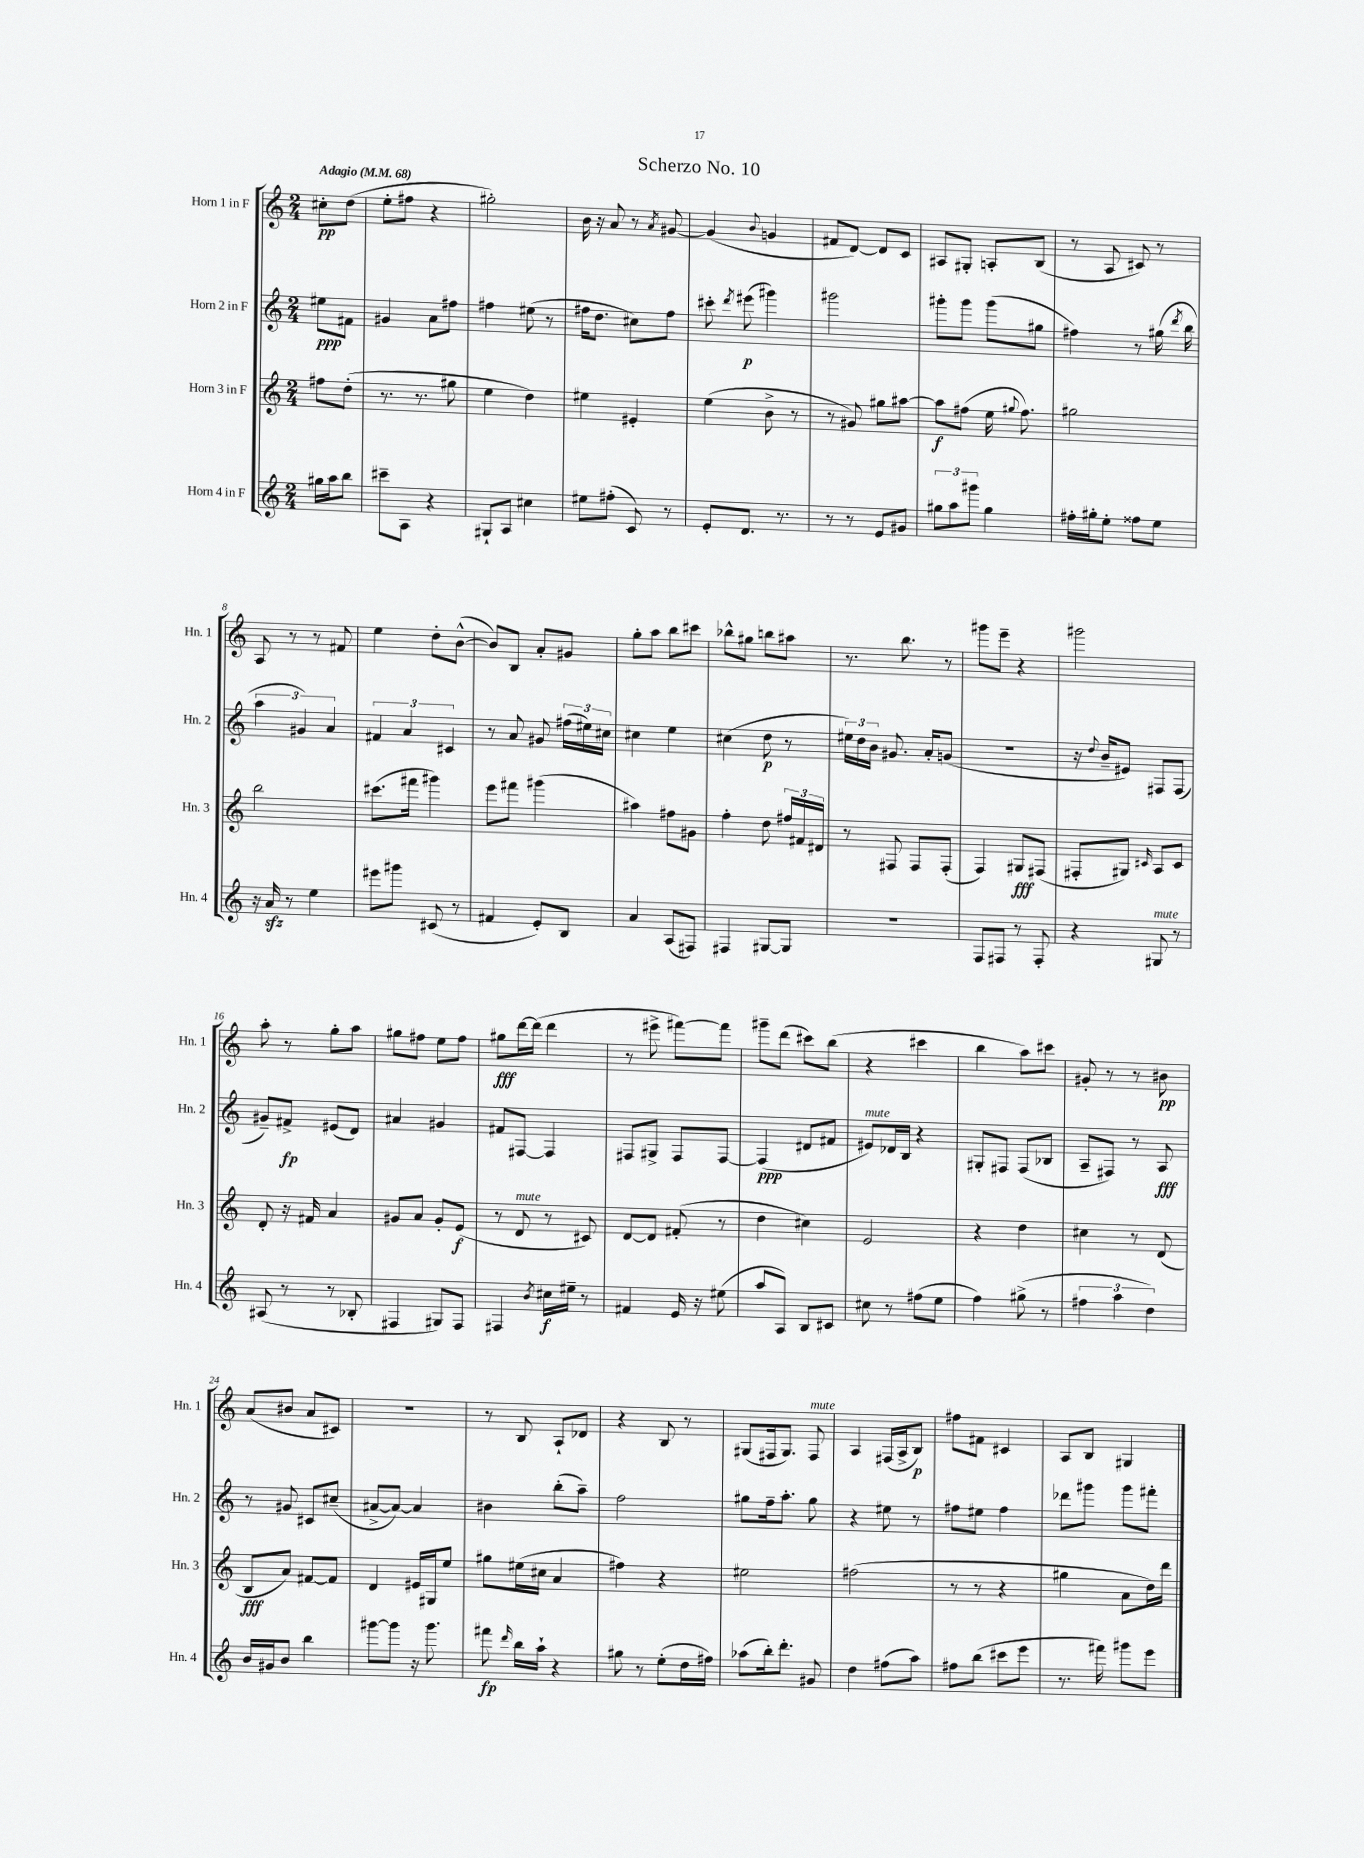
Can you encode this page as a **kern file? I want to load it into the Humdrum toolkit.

**kern	**dynam	**kern	**dynam	**kern	**dynam	**kern	**dynam
*part4	*part4	*part3	*part3	*part2	*part2	*part1	*part1
*staff4	*staff4	*staff3	*staff3	*staff2	*staff2	*staff1	*staff1
*I"Horn 4 in F	*	*I"Horn 3 in F	*	*I"Horn 2 in F	*	*I"Horn 1 in F	*
*I'Hn. 4	*	*I'Hn. 3	*	*I'Hn. 2	*	*I'Hn. 1	*
*clefG2	*	*clefG2	*	*clefG2	*	*clefG2	*
*k[]	*	*k[]	*	*k[]	*	*k[]	*
*M2/4	*	*M2/4	*	*M2/4	*	*M2/4	*
*MM68	*	*MM68	*	*MM68	*	*MM68	*
=	=	=	=	=	=	=	=
!	!	!	!	!	!	!LO:TX:a:B:t=Adagio	!
16gg#X\LL	.	8ff#X\L	.	8ee#X\L	ppp	8cc#X'\L	pp
16aa\J	.	.	.	.	.	.	.
8bb\J	.	(8dd'\J	.	8f#X\J	.	(8dd\J	.
=1	=1	=1	=1	=1	=1	=1	=1
8ccc#X~\L	.	8.r	.	4g#X/	.	8ee'\L	.
8A\J	.	.	.	.	.	8ff#X\J	.
.	.	8.r	.	.	.	.	.
4r	.	.	.	8a\L	.	4r	.
.	.	8gg#X\	.	8ff#X\J	.	.	.
=2	=2	=2	=2	=2	=2	=2	=2
8G#X`/L	.	4ee\	.	4ff#X\	.	2gg#X'\)	.
8A/J	.	.	.	.	.	.	.
4cc#X\	.	4dd\)	.	(8ee#X\	.	.	.
.	.	.	.	8r	.	.	.
=3	=3	=3	=3	=3	=3	=3	=3
8ee#X\L	.	4ee#X\	.	16ff#X\KL	.	16b\	.
.	.	.	.	8.dd\J	.	16r	.
(8ff#X'\J	.	.	.	.	.	8a/	.
8c/)	.	4e#X'/	.	8cc#X\L)	.	8r	.
.	.	.	.	.	.	8qa/	.
8r	.	.	.	8ff#\J	.	[8g#X/	.
=4	=4	=4	=4	=4	=4	=4	=4
8e'/L	.	(4ee\	.	8ccc#X'\	.	(4g#/]	.
.	.	.	.	8qddd/	.	.	.
8.d/J	.	.	.	(8eee#X\	p	.	.
.	.	.	.	.	.	8qqb/	.
.	.	8b^\	.	4ggg#X\)	.	4gn/	.
8.r	.	.	.	.	.	.	.
.	.	8r	.	.	.	.	.
=5	=5	=5	=5	=5	=5	=5	=5
8r	.	8r	.	2ggg#X\	.	8f#X/L	.
8r	.	8g#X/)	.	.	.	[8d/J)	.
8e/L	.	8gg#X\L	.	.	.	8d/L]	.
8g#X/J	.	[8aa#X\J	.	.	.	8c/J	.
=6	=6	=6	=6	=6	=6	=6	=6
12gg#X\L	.	8aa#\L]	f	8ggg#X'\L	.	8A#X/L	.
12aa\	.	.	.	.	.	.	.
.	.	(8ff#X\J	.	8ggg#\J	.	8G#X'/J	.
12ggg#X\J	.	.	.	.	.	.	.
4gg#\	.	16ee\	.	(8ggg#\L	.	8An'/L	.
.	.	8qqgg#X/	.	.	.	.	.
.	.	8.ff#\)	.	.	.	.	.
.	.	.	.	8gg#X\J	.	(8B/J	.
=7	=7	=7	=7	=7	=7	=7	=7
16ff#X'\LL	.	2gg#X\	.	4ff#X\)	.	8r	.
16gg#X'\J	.	.	.	.	.	.	.
8ee'\J	.	.	.	.	.	8A/	.
8ff##X\L	.	.	.	8r	.	8c#X/)	.
8ee\J	.	.	.	(16gg#X\	.	8r	.
.	.	.	.	8qddd/	.	.	.
.	.	.	.	16bb\	.	.	.
!!LO:LB:g=z
=8	=8	=8	=8	=8	=8	=8	=8
16r	.	2bb\	.	6aa\	.	8A/	.
16azz/	.	.	.	.	.	.	.
8r	.	.	.	.	.	8r	.
.	.	.	.	6g#X/)	.	.	.
4ee\	.	.	.	.	.	8r	.
.	.	.	.	6a/	.	.	.
.	.	.	.	.	.	8f#X/	.
=9	=9	=9	=9	=9	=9	=9	=9
8eee#X\L	.	(8.ccc#X\L	.	6f#X/	.	4ee\	.
8ggg#X\J	.	.	.	.	.	.	.
.	.	.	.	6a/	.	.	.
.	.	16fff#X\Jk	.	.	.	.	.
(8c#X/	.	4ggg#X\)	.	.	.	8dd'\L	.
.	.	.	.	6c#X/	.	.	.
8r	.	.	.	.	.	([8b^^\J	.
=10	=10	=10	=10	=10	=10	=10	=10
4f#X/	.	8eee\L	.	8r	.	8b/L])	.
.	.	8fff#X\J	.	8a/	.	8B/J	.
8e'/L)	.	(4ggg#X\	.	8g#X/	.	8a'/L	.
8B/J	.	.	.	(24ff#X\LL	.	8g#X/J	.
.	.	.	.	24ee#X\)	.	.	.
.	.	.	.	24cc#X\JJ	.	.	.
=11	=11	=11	=11	=11	=11	=11	=11
4a/	.	4aa#X\)	.	4cc#X\	.	8gg'\L	.
.	.	.	.	.	.	8aa\J	.
(8A/L	.	8ff#X\L	.	4ee\	.	8bb\L	.
8F#X/J)	.	8g#X\J	.	.	.	8ccc#X\J	.
=12	=12	=12	=12	=12	=12	=12	=12
4F#X/	.	4ff'\	.	(4cc#X\	.	8bb-X^^\L	.
.	.	.	.	.	.	8gg#X\J	.
[8G#X/L	.	8dd\	.	8dd\	p	8bbn\L	.
8G#/J]	.	24ff#X/LL	.	8r	.	8aa#X\J	.
.	.	24f#X/	.	.	.	.	.
.	.	24d#X/JJ	.	.	.	.	.
=13	=13	=13	=13	=13	=13	=13	=13
2r	.	8r	.	24ee#X\LL)	.	8.r	.
.	.	.	.	24dd\	.	.	.
.	.	.	.	24b\JJ	.	.	.
.	.	8F#X/	.	8.g#X/	.	.	.
.	.	.	.	.	.	8.bb\	.
.	.	8F#/L	.	.	.	.	.
.	.	.	.	16a'/KL	.	.	.
.	.	(8F#'/J	.	(8gn/J	.	8r	.
=14	=14	=14	=14	=14	=14	=14	=14
8F/L	.	4F/)	.	2r	.	8ggg#X\L	.
8F#X/J	.	.	.	.	.	8eee~\J	.
8r	.	8G#X/L	fff	.	.	4r	.
8F#'/	.	(8F#X/J	.	.	.	.	.
=15	=15	=15	=15	=15	=15	=15	=15
4r	.	8F#X'/L	.	16r	.	2ggg#X\	.
.	.	.	.	8qqdd/	.	.	.
.	.	.	.	16b~/KL	.	.	.
.	.	8G#X/J)	.	8e#X/J)	.	.	.
.	.	16qqc#X/	.	.	.	.	.
!LO:TX:a:i:t=mute	!	!	!	!	!	!	!
8G#X/	.	8A/L	.	8F#X/L	.	.	.
8r	.	8c#/J	.	(8F#/J	.	.	.
!!LO:LB:g=z
=16	=16	=16	=16	=16	=16	=16	=16
(8A#X/	.	8d'/	.	8g#X~/L)	.	8aa'\	.
8r	.	16r	.	8f#X^/J	fp	8r	.
.	.	16f#X/	.	.	.	.	.
8r	.	4a/	.	(8e#X/L	.	8gg'\L	.
8B-X'/	.	.	.	8d/J)	.	8aa\J	.
=17	=17	=17	=17	=17	=17	=17	=17
4F#X/	.	8g#X/L	.	4a#X/	.	8gg#X\L	.
.	.	8a/J	.	.	.	8ff#X\J	.
8G#X/L)	.	8g#'/L	.	4g#X/	.	8ee\L	.
8F#/J	.	(8e/J	f	.	.	8ff#\J	.
=18	=18	=18	=18	=18	=18	=18	=18
4F#X/	.	8r	.	8f#X/L	.	8gg#X\L	fff
!	!	!LO:TX:a:i:t=mute	!	!	!	!	!
.	.	8d/	.	[8F#X/J	.	[16ddd\L	.
.	.	.	.	.	.	(16ddd\JJ]	.
8qb/	.	.	.	.	.	.	.
16cc#X\LL	f	8r	.	4F#/]	.	4ddd\	.
16ee#X~\JJ	.	.	.	.	.	.	.
8r	.	8c#X/)	.	.	.	.	.
=19	=19	=19	=19	=19	=19	=19	=19
4f#X/	.	[8d/L	.	8F#X/L	.	8r	.
.	.	8d/J]	.	8G#X^/J	.	8eee#X^\	.
16e/	.	(8f#X'/	.	8F#/L	.	[8fff#X\L)	.
16r	.	.	.	.	.	.	.
(8ee#X\	.	8r	.	[8F#/J	.	8fff#\J]	.
=20	=20	=20	=20	=20	=20	=20	=20
8aa/L	.	4dd\	.	(4F#/]	ppp	8ggg#X~\L	.
8A/J)	.	.	.	.	.	(8ddd\J	.
8B/L	.	4cc#X\)	.	8d#X/L	.	8ccc#X\L)	.
8c#X/J	.	.	.	8f#X/J	.	(8bb\J	.
=21	=21	=21	=21	=21	=21	=21	=21
!	!	!	!	!LO:TX:a:i:t=mute	!	!	!
8cc#X\	.	2e/	.	8e#X/L)	.	4r	.
8r	.	.	.	16d-X/L	.	.	.
.	.	.	.	16B/JJ	.	.	.
(8ff#X\L	.	.	.	4r	.	4ccc#X\	.
8ee\J	.	.	.	.	.	.	.
=22	=22	=22	=22	=22	=22	=22	=22
4ff\)	.	4r	.	8G#X'/L	.	4bb\	.
.	.	.	.	8F#X/J	.	.	.
(8gg#X^\	.	4dd\	.	(8F#/L	.	8aa\L)	.
8r	.	.	.	8B-X/J	.	8ccc#X\J	.
=23	=23	=23	=23	=23	=23	=23	=23
6ff#X\	.	4cc#X\	.	8A~/L	.	8g#X'/	.
.	.	.	.	8F#X/J)	.	8r	.
6aa\	.	.	.	.	.	.	.
.	.	8r	.	8r	.	8r	.
6dd\)	.	.	.	.	.	.	.
.	.	(8d/	.	8A/	fff	8b#X\	pp
!!LO:LB:g=z
=24	=24	=24	=24	=24	=24	=24	=24
16b/LL	.	8B/L	fff	8r	.	(8a/L	.
16g#X/J	.	.	.	.	.	.	.
8b/J	.	8a/J)	.	8g#X/	.	8b#X/J	.
4bb\	.	[8f#X/L	.	8c#X/L	.	8a/L	.
.	.	8f#/J]	.	(8cc#X~/J	.	8c#X/J)	.
=25	=25	=25	=25	=25	=25	=25	=25
[8ggg#X\L	.	4d/	.	[8a#X^/L	.	2r	.
8ggg#\J]	.	.	.	8a#/J_)	.	.	.
16r	.	16e#X/LL	.	4a#/]	.	.	.
8.ggg#\	.	16G#X/J	.	.	.	.	.
.	.	8ee/J	.	.	.	.	.
=26	=26	=26	=26	=26	=26	=26	=26
8fff#X\	fp	8gg#X\L	.	4b#X\	.	8r	.
16qqddd/	.	.	.	.	.	.	.
16bb\LL	.	(16ee#X\L	.	.	.	8B/	.
16aa`\JJ	.	16cc#X\JJ	.	.	.	.	.
4r	.	4a/	.	(8bb'\L	.	8A`/L	.
.	.	.	.	8aa~\J)	.	8d-X/J	.
=27	=27	=27	=27	=27	=27	=27	=27
8gg#X\	.	4ff#X\)	.	2ff\	.	4r	.
8r	.	.	.	.	.	.	.
(8ee'\L	.	4r	.	.	.	8B/	.
16dd\L	.	.	.	.	.	8r	.
16ff#X\JJ)	.	.	.	.	.	.	.
=28	=28	=28	=28	=28	=28	=28	=28
(8aa-X\L	.	2ee#X\	.	8gg#X\L	.	(8G#X/L	.
16bb'\k)	.	.	.	16ff~\k	.	16F#X/k	.
8.ddd'\J	.	.	.	8.aa'\J	.	8.G#/J)	.
!	!	!	!	!	!	!LO:TX:a:i:t=mute	!
8g#X/	.	.	.	8gg#\	.	8F#/	.
=29	=29	=29	=29	=29	=29	=29	=29
4dd\	.	(2ff#X\	.	4r	.	4A/	.
(8ff#X\L	.	.	.	8ee#X\	.	(16F#X/LL	.
.	.	.	.	.	.	16A^/J	.
8aa\J)	.	.	.	8r	.	8B/J)	p
=30	=30	=30	=30	=30	=30	=30	=30
8ff#X\L	.	8r	.	8ff#X\L	.	8ff#X\L	.
(8bb\J	.	8r	.	8ee#X\J	.	8f#X\J	.
8ccc#X\L	.	4r	.	4ff#\	.	4c#X/	.
8eee\J	.	.	.	.	.	.	.
=31	=31	=31	=31	=31	=31	=31	=31
8.r	.	4gg#X\	.	8ddd-X\L	.	8A/L	.
.	.	.	.	8ggg#X\J	.	8B/J	.
16fff#X\)	.	.	.	.	.	.	.
8ggg#X\L	.	8a\L	.	8ggg#\L	.	4G#X/	.
8eee\J	.	16dd\L)	.	8fff#X'\J	.	.	.
.	.	16ddd\JJ	.	.	.	.	.
==	==	==	==	==	==	==	==
*-	*-	*-	*-	*-	*-	*-	*-
